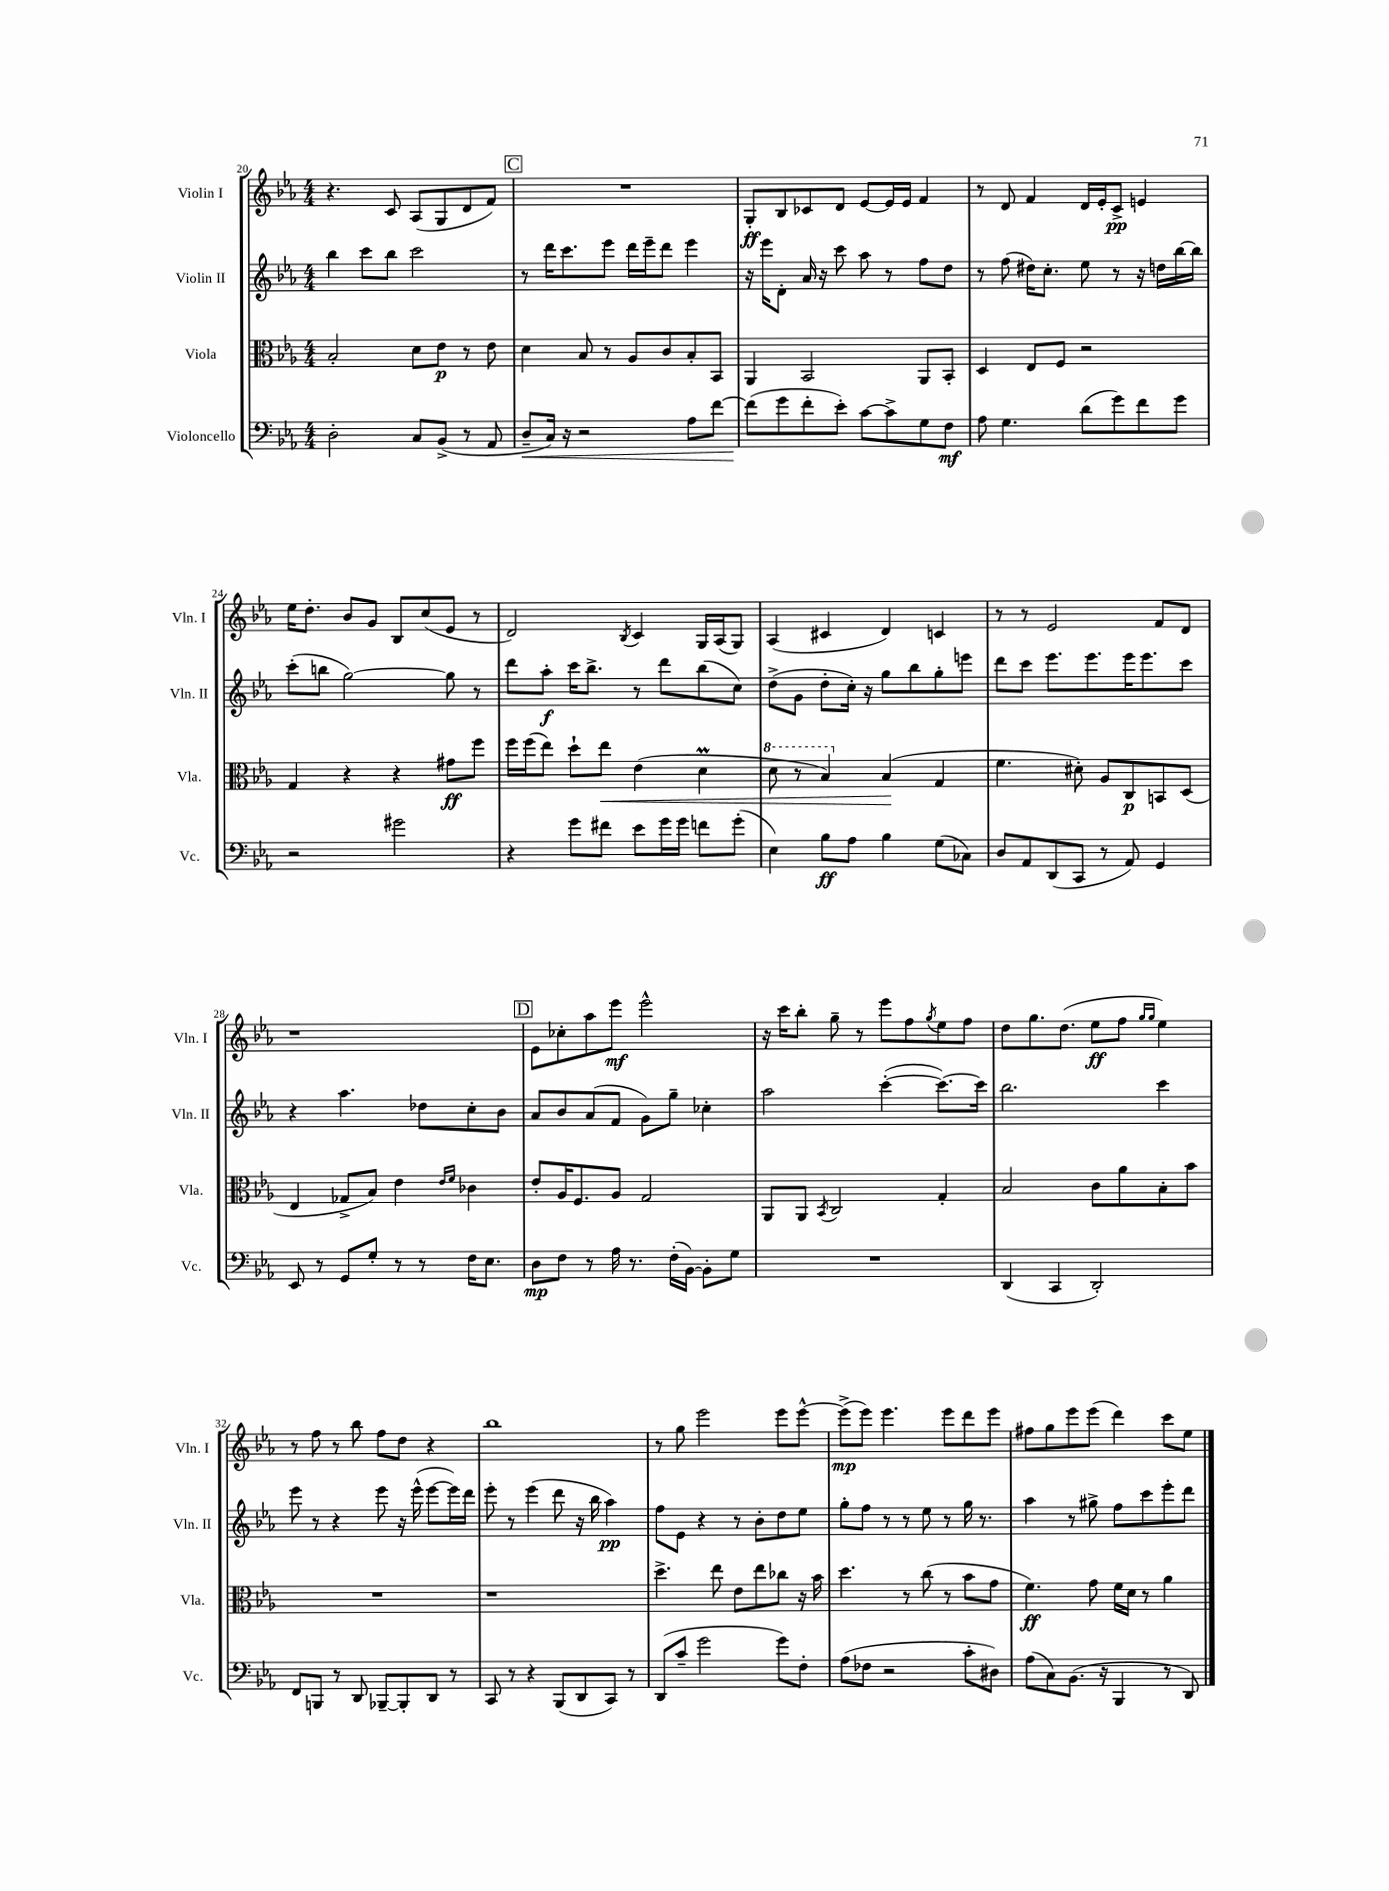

**kern	**kern	**kern	**kern
*staff4	*staff3	*staff2	*staff1
*clefF4	*clefC3	*clefG2	*clefG2
*k[b-e-a-]	*k[b-e-a-]	*k[b-e-a-]	*k[b-e-a-]
*M4/4	*M4/4	*M4/4	*M4/4
2D'	2B-'	4bb-	4.r
.	.	8ccc	.
.	.	8bb-	8c
8C	8d	2ccc	(8A-
(8BB-^	8e-	.	8G
8r	8r	.	8d
8AA-	8e-	.	8f)
=	=	=	=
8D~	4d	8r	1r
16C)	.	16ddd	.
16r	.	8.ccc	.
2r	8B-	.	.
.	8r	8eee-	.
.	8A-	16ddd	.
.	.	16eee-~	.
.	8c	8ddd	.
8A-	8B-'	4eee-	.
[8f	8BB-	.	.
=	=	=	=
(8f]	4AA-	16r	8G'
.	.	16eee-	.
8g	.	8d'	8B-
8f'	2BB-	16a-	8c-
.	.	16r	.
8e-')	.	8ccc	8d
[8c	.	8aa-	[8e-
8c^]	.	8r	16e-]
.	.	.	16e-
8G	8AA-	8ff	4f
8F	8BB-'	8dd	.
=	=	=	=
8A-	4D	8r	8r
4.G	.	(8ff	8d
.	8E-	16dd#)	4f
.	.	8.cc'	.
.	8F	.	.
(8d	2r	8ee-	16d
.	.	.	16e-'
8g)	.	8r	8c^
8f	.	16r	4e
.	.	16dd	.
8g	.	[16bb-	.
.	.	16bb-]	.
=	=	=	=
2r	4G	(8ccc'	16ee-
.	.	.	8.dd'
.	.	8bb	.
.	4r	[2gg)	8b-
.	.	.	8g
2g#	4r	.	8B-
.	.	.	(8cc
.	8g#	8gg]	8e-
.	8ff	8r	8r
=	=	=	=
4r	16ff	8ddd	2d)
.	(16ff	.	.
.	8ee-)	8aa-'	.
8g	8dd`	16ccc	.
.	.	8.bb-^	.
8f#	8ee-	.	.
.	.	.	8qB-
8e-	(4e-	8r	4c
16g	.	8ddd	.
16g	.	.	.
8f	4d	(8bb-	16G
.	.	.	(16A-
(8g'	.	8cc)	8G)
=	=	=	=
4E-)	8dd	(8dd^	(4A-
.	8r	8g	.
8B-	4b-)	8dd'	4c#
8A-	.	16cc')	.
.	.	16r	.
4B-	(4B-	8gg	4d)
.	.	8bb-	.
(8G	4G	8gg'	4c
8C-)	.	8eee	.
=	=	=	=
8D	4.f	8ddd	8r
8AA-	.	8ccc	8r
(8DD	.	8.eee-	2e-
8CC	8d#')	.	.
.	.	8.eee-	.
8r	8A-	.	.
8AA-)	8C	16eee-	.
.	.	8.eee-	.
4GG	8BB	.	8f
.	(8D	8ccc	8d
=	=	=	=
8EE-	4E-	4r	1r
8r	.	.	.
8GG	8G-^	4.aa-	.
8G'	8B-)	.	.
8r	4e-	.	.
8r	.	8dd-	.
.	16qqe-	.	.
.	16qqf	.	.
16F	4c-	8cc'	.
8.E-	.	.	.
.	.	8b-	.
=	=	=	=
8D	8e-'	8a-	8e-
8F	16A-	8b-	8cc-'
.	8.F	.	.
8r	.	(8a-	8aa-
16A-	8A-	8f	8eee-
8.r	.	.	.
.	2G	8g)	2eee-^^
(16F'	.	8gg~	.
[16BB-)	.	.	.
8BB-']	.	4cc-'	.
8G	.	.	.
=	=	=	=
1r	8AA-	2aa-	16r
.	.	.	16ccc
.	8AA-	.	8bb-'
.	8qBB-	.	.
.	2C	.	8gg~
.	.	.	8r
.	.	([4ccc'	8eee-
.	.	.	8ff
.	.	.	8qgg
.	4G'	8.ccc_)	8ee-
.	.	.	8ff
.	.	16ccc]	.
=	=	=	=
(4DD	2B-	2.bb-	8dd
.	.	.	8.gg
4CC	.	.	.
.	.	.	(8.dd
2DD')	8c	.	8ee-
.	8a-	.	8ff
.	.	.	16qqgg
.	.	.	16qqgg
.	8B-'	4ccc	4ee-)
.	8b-	.	.
=	=	=	=
8FF	1r	8eee-	8r
8BBB	.	8r	8ff
8r	.	4r	8r
8DD	.	.	8bb-
[8BBB-~	.	8eee-	8ff
8BBB-']	.	16r	8dd
.	.	(16eee-^^	.
8DD	.	[8eee-	4r
8r	.	16eee-])	.
.	.	16ddd	.
=	=	=	=
8CC	1r	8eee-'	1bb-
8r	.	8r	.
4r	.	(4eee-	.
(8BBB-	.	8ddd	.
8DD	.	16r	.
.	.	16bb-	.
8CC)	.	4aa-)	.
8r	.	.	.
=	=	=	=
(8DD	4.dd^	8ff	8r
8c~	.	8e-	8gg
2g	.	4r	2eee-
.	8ee-	.	.
.	8e-	8r	.
.	8ee-	8b-'	.
8g)	8cc-	8dd	8eee-
8F'	16r	8ee-	[8eee-^^
.	16b-	.	.
=	=	=	=
(8A-	4.dd	8gg'	(8eee-^]
8F-	.	8ff	8eee-)
2r	.	8r	4.eee-
.	8r	8r	.
.	(8cc	8ee-	.
.	8r	8r	8eee-
8c'	8b-	16gg	8ddd
.	.	8.r	.
8D#)	8g	.	8eee-
=	=	=	=
(8A-	4.f)	4aa-	8ff#
8C)	.	.	8gg
(8.BB-	.	8r	8eee-
.	8g	8gg#^	(8eee-
16r	.	.	.
4BBB-	16f	8ff	4ddd)
.	16d	.	.
.	8r	8ccc	.
8r	4a-	8eee-'	8ccc
8DD)	.	8ddd	8ee-
==	==	==	==
*-	*-	*-	*-
